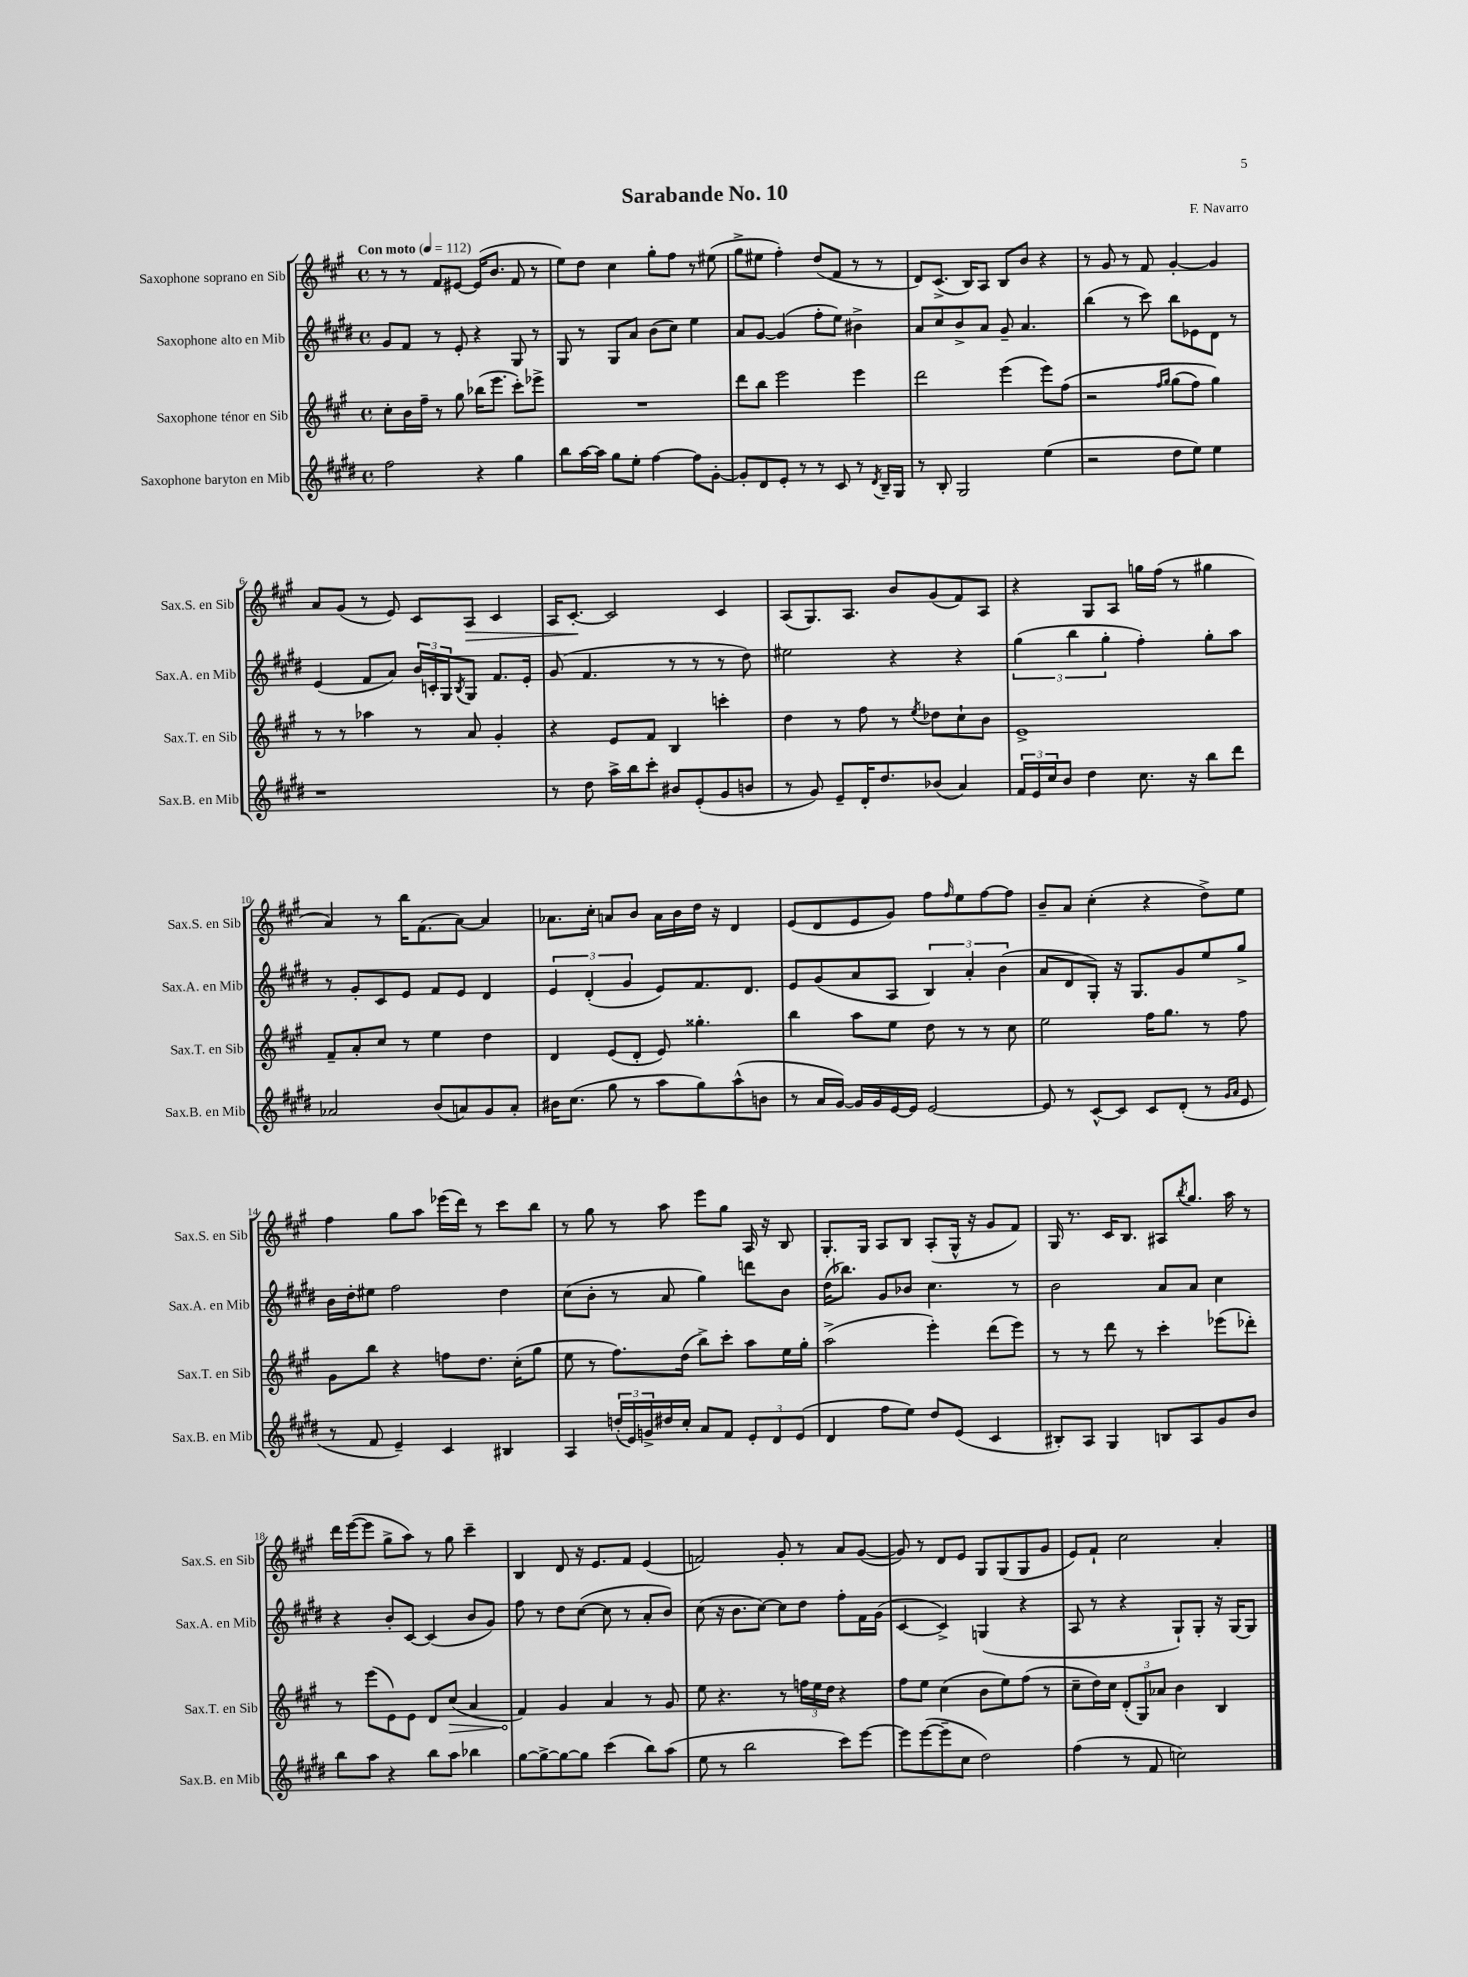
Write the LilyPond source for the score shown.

\header { title = "Sarabande No. 10" composer = "F. Navarro" }
<<
\new StaffGroup <<
\new Staff = "s0" \with { instrumentName = "Saxophone soprano en Sib" shortInstrumentName = "Sax.S. en Sib" } {
    \clef treble \key a \major \defaultTimeSignature \time 4/4 \tempo "Con moto" 4 = 112
    r8 r8 fis'8 eis'8~ eis'16( b'8. fis'8 r8 |
    e''8) d''8 cis''4 gis''8-. fis''8 r8 eis''8( |
    gis''8-> eis''8 fis''4-.) d''8( fis'8 r8 r8 |
    d'8) cis'8.->( b16) a8 b8 b'8 r4 |
    r8 gis'8 r8 fis'8 gis'4~-. gis'4 |
    a'8 gis'8( r8 e'8) cis'8 a8\> cis'4 |
    a16 cis'8.~-.\! cis'2 cis'4 |
    a8( gis8.) a8. b'8 gis'8( fis'8) a8 |
    r4 gis8 a8 g''16 fis''16( r8 gis''4 |
    a'4) r8 b''16 fis'8.( a'8~) a'4 |
    aes'8. cis''16-. a'8 b'8 a'16 b'16 d''16 r16 d'4 |
    e'8( d'8 e'8 gis'8) fis''8 \grace { fis''16 } e''8 fis''8~ fis''8 |
    b'8-- a'8 cis''4-.( r4 d''8->) e''8 |
    fis''4 gis''8 a''8 ees'''16( d'''16) r8 cis'''8 b''8 |
    r8 gis''8 r8 a''8 e'''8 gis''8 a16 r16 b8 |
    gis8.-. gis16 a8 b8 a8-.( gis16-^ r16 gis'8 fis'8) |
    gis16 r8. cis'16 b8. ais8 \acciaccatura { b''8 } gis''8. a''16 r8 |
    d'''16 e'''16~( e'''8 gis''8-> a''8) r8 gis''8 cis'''4-- |
    b4 d'8 r16 e'8. fis'8 e'4( |
    f'2) gis'8-. r8 a'8 gis'8~( |
    gis'8) r8 d'8 e'8 gis8 gis8( gis8 gis'8 |
    e'8) fis'8-! cis''2 a'4-. \bar "|." |
}
\new Staff = "s1" \with { instrumentName = "Saxophone alto en Mib" shortInstrumentName = "Sax.A. en Mib" } {
    \clef treble \key e \major \defaultTimeSignature \time 4/4
    gis'8 fis'8 r8 e'8-. r4 gis8 r8 |
    gis8 r8 gis8 a'8 b'8( cis''8) e''4 |
    a'8 gis'8~ gis'4( fis''8-. e''8) bis'4-> |
    a'8 cis''8 b'8-> a'8 gis'8-- a'4. |
    b''4( r8 cis'''8) b''8 ees'8 dis'8 r8 |
    e'4( fis'8 a'8) \tuplet 3/2 { b'16 c'16-. gis16 } \acciaccatura { b8 } gis8 fis'8. e'16-. |
    gis'8( fis'4. r8 r8 r8 dis''8) |
    eis''2 r4 r4 |
    \tuplet 3/2 { gis''4( b''4 gis''4-. } fis''4-.) gis''8-. a''8 |
    r8 gis'8-. cis'8 e'8 fis'8 e'8 dis'4 |
    \tuplet 3/2 { e'4 dis'4-.( gis'4 } e'8) fis'8. dis'8. |
    e'8 gis'8( a'8 a8 \tuplet 3/2 { b4) a'4-. b'4( } |
    a'8 dis'8 gis8-.) r16 gis8. gis'8 e''8 gis''8-> |
    b'16 dis''16-. eis''8 fis''2 dis''4 |
    cis''8( b'8-. r8 a'8 gis''4) d'''8 b'8 |
    dis''16( bes''8.) gis'8 bes'8 cis''4. r8 |
    b'2 a'8 a'8 cis''4 |
    r4 b'8-. cis'8~ cis'4( b'8 gis'8) |
    fis''8 r8 dis''8 cis''8~( cis''8 r8 a'8-. b'8) |
    cis''8( r16 b'8. cis''8~) cis''8 dis''8 fis''8-. fis'16 gis'16( |
    cis'4~ cis'4->) g4( r4 |
    a8 r8 r4 gis8-!) gis8-. r16 gis16~ gis8 \bar "|." |
}
\new Staff = "s2" \with { instrumentName = "Saxophone ténor en Sib" shortInstrumentName = "Sax.T. en Sib" } {
    \clef treble \key a \major \defaultTimeSignature \time 4/4
    cis''8-. b'16 fis''16-- r8 gis''8 bes''16( e'''8. cis'''8-.) ees'''8-> |
    R1 |
    d'''8 b''8 e'''2 e'''4 |
    d'''2 e'''4( e'''8) fis''8\( |
    r2 \grace { fis''16 gis''16 } gis''8( fis''8) gis''4\) |
    r8 r8 aes''4 r8 a'8 gis'4-. |
    r4 e'8 fis'8 b4 c'''4-. |
    d''4 r8 fis''8 r8 \acciaccatura { e''8 } des''8 cis''8-! b'8 |
    e'1-> |
    fis'8-- a'8-. cis''8 r8 e''4 d''4 |
    d'4 e'8( d'8-. e'8) gisis''4.-. |
    b''4 a''8 e''8 d''8 r8 r8 cis''8 |
    e''2 fis''16 gis''8. r8 fis''8 |
    gis'8 b''8 r4 f''8 d''8. cis''16-.( gis''8 |
    e''8 r8 fis''8.) d''16( b''8->) cis'''8-. a''8 e''16 gis''16-. |
    a''2->( e'''4-.) d'''8( e'''8) |
    r8 r8 d'''8 r8 cis'''4-. ees'''8( des'''8-.) |
    r8 e'''8( e'8) e'8 d'8 \once \override Hairpin.circled-tip = ##t cis''8\>( a'4 |
    fis'4\!) gis'4 a'4 r8 gis'8 |
    e''8 r4. r8 \tuplet 3/2 { f''16 e''16 d''16 } r4 |
    fis''8 e''8 cis''4( b'8 e''8) fis''8( r8 |
    cis''8-- d''16) cis''16 \tuplet 3/2 { d'8-.( gis8) aes'8 } b'4 b4 \bar "|." |
}
\new Staff = "s3" \with { instrumentName = "Saxophone baryton en Mib" shortInstrumentName = "Sax.B. en Mib" } {
    \clef treble \key e \major \defaultTimeSignature \time 4/4
    fis''2 r4 gis''4 |
    b''8 a''16~ a''16 gis''8 e''8-. fis''4~ fis''8 gis'8~-. |
    gis'8-. dis'8 e'8-. r8 r8 cis'8 r8 \acciaccatura { dis'8 } b16-- gis16 |
    r8 b8-. gis2 e''4( |
    r2 dis''8 e''8) e''4 |
    r1 |
    r8 dis''8 a''16-> b''16 cis'''8-. bis'8 e'8-.( gis'8 b'8 |
    r8 gis'8) e'8-- dis'16-. dis''8. bes'8( a'4) |
    \tuplet 3/2 { fis'16 e'16 cis''16 } b'8 dis''4 cis''8. r16 b''8 dis'''8 |
    aes'2 b'8( a'8) gis'8 a'8-. |
    bis'16 cis''8.( gis''8 r8 a''8 gis''8) a''8-^( b'8 |
    r8 a'16 gis'16~) gis'16 gis'16 e'16~ e'16 e'2~ |
    e'8 r8 cis'8~-^ cis'8 cis'8 dis'8-.( r8 \grace { gis'16 a'16 } e'8 |
    r8 fis'8 e'4--) cis'4 bis4 |
    a4 \tuplet 3/2 { d''16-.( e'16) g'16-> } dis''16 cis''16-. a'8 fis'8 \tuplet 3/2 { e'8-. dis'8 e'8( } |
    dis'4 fis''8 e''8) dis''8 e'8( cis'4 |
    bis8-.) a8 gis4 b8 a8 gis'8 b'8 |
    b''8 a''8 r4 b''8 a''8 bes''4 |
    gis''8~ gis''8~-> gis''8~ gis''8 cis'''4( b''8) a''8( |
    e''8 r8 b''2 cis'''8) e'''8~ |
    e'''8 e'''8~( e'''8-- cis''8 dis''2) |
    fis''4( r8 fis'8 c''2) \bar "|." |
}
>>
>>
